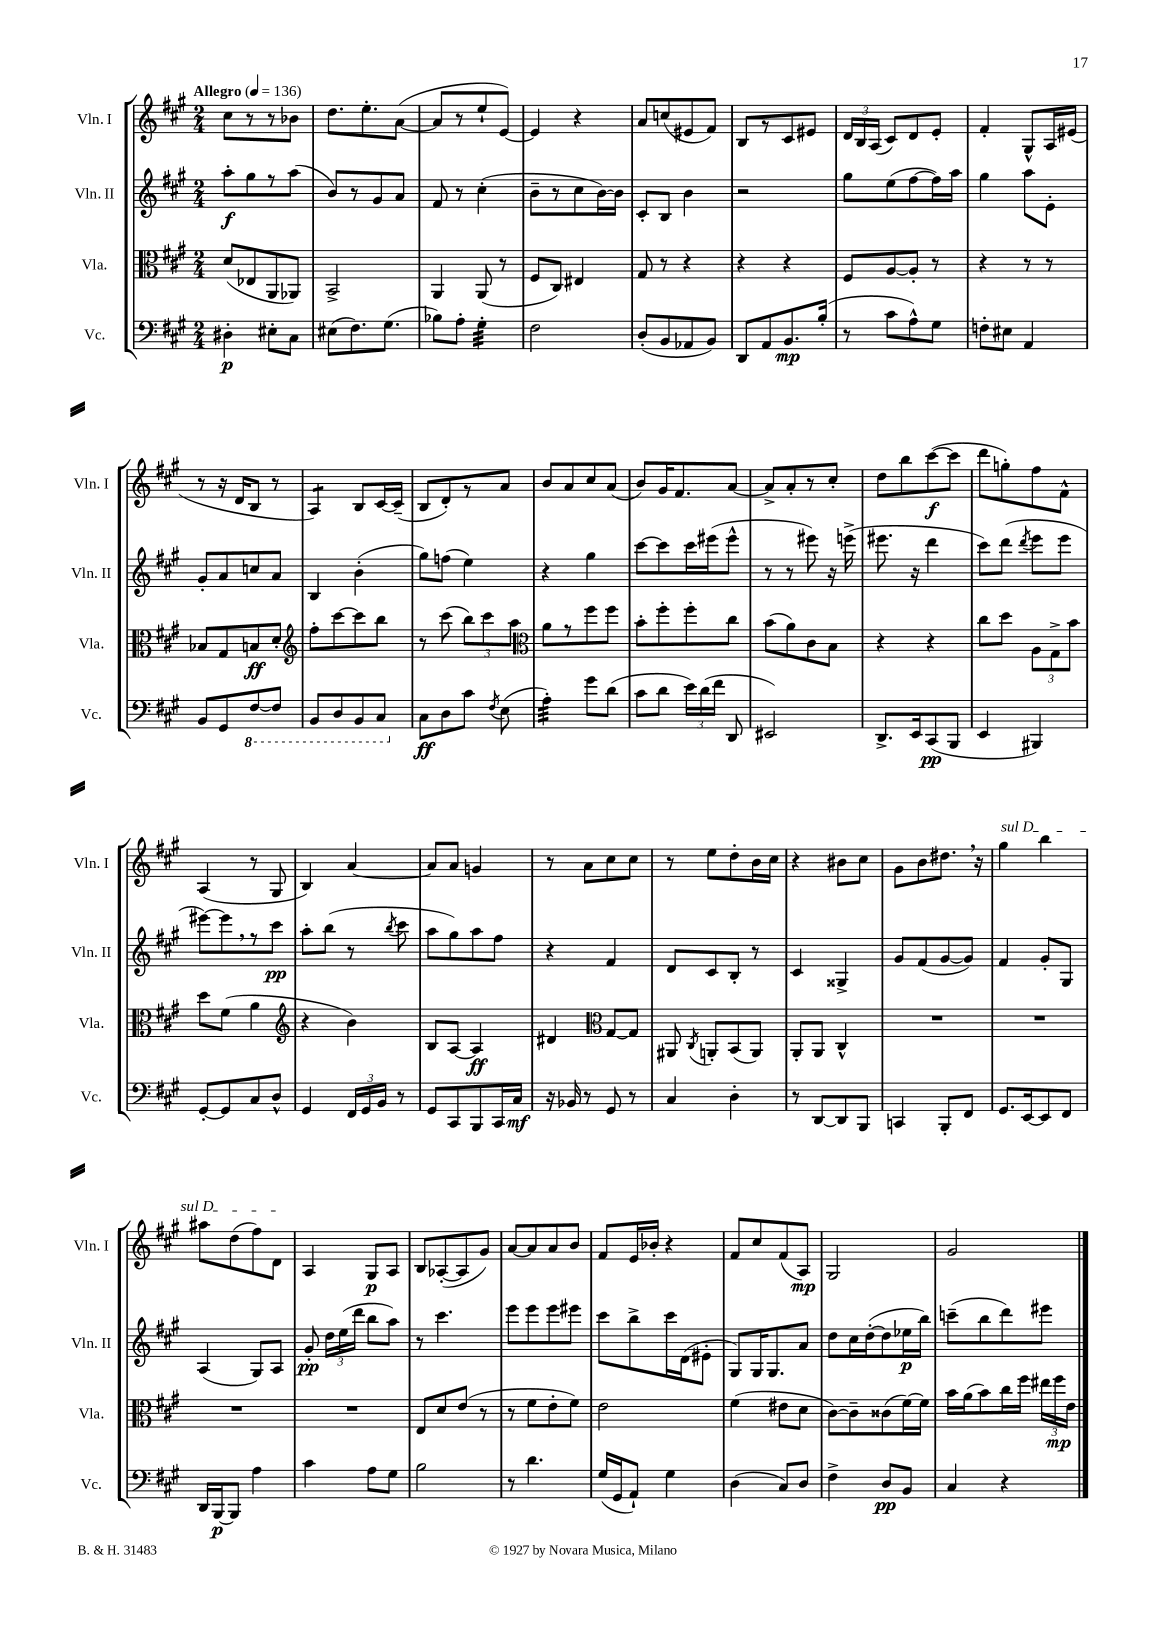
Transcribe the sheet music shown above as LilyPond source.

<<
\new StaffGroup <<
\new Staff = "s0" \with { instrumentName = "Vln. I" shortInstrumentName = "Vln. I" } {
    \clef treble \key a \major \numericTimeSignature \time 2/4 \tempo "Allegro" 4 = 136
    \autoBeamOff cis''8[ r8 r8 bes'8] |
    d''8.[ e''8.-. a'8]~( |
    a'8[ r8 e''8-! e'8]~) |
    e'4 r4 |
    a'8[ c''8( eis'8 fis'8]) |
    b8[ r8 cis'8 eis'8] |
    \tuplet 3/2 { d'16[ b16 a16]( } cis'8[) d'8 e'8]-. |
    fis'4-. gis8[-^ a16 eis'16]( |
    r8 r16 d'16[ b8] r8 |
    a4:8) b8[ cis'16~ cis'16]--( |
    b8[ d'8-.) r8 a'8] |
    b'8[ a'8 cis''8 a'8]( |
    b'8[) gis'16 fis'8. a'8]~ |
    a'8[-> a'8-. r8 cis''8]-. |
    d''8[ b''8 cis'''8~\f( cis'''8] |
    d'''8[ g''8-.) fis''8 fis'8]-^ |
    a4( r8 gis8 |
    b4) a'4~ |
    a'8[ a'8] g'4 |
    r8 a'8[ cis''8 cis''8] |
    r8 e''8[ d''8-. b'16 cis''16] |
    r4 bis'8[ cis''8] |
    gis'8[ b'8 dis''8.] \breathe r16 |
    \once \override TextSpanner.bound-details.left.text = \markup { \italic "sul D" } gis''4\startTextSpan b''4 |
    ais''8[ d''8( fis''8) d'8]\stopTextSpan |
    a4 gis8[\p a8] |
    b8[ aes8~-.( aes8 gis'8]) |
    a'8[~ a'8 a'8 b'8] |
    fis'8[ e'16 bes'16]-. r4 |
    fis'8[ cis''8 fis'8( a8]\mp) |
    gis2 |
    gis'2 \bar "|." |
}
\new Staff = "s1" \with { instrumentName = "Vln. II" shortInstrumentName = "Vln. II" } {
    \clef treble \key a \major \numericTimeSignature \time 2/4
    \autoBeamOff a''8[-.\f gis''8 r8 a''8]( |
    b'8[) r8 gis'8 a'8] |
    fis'8 r8 cis''4-.( |
    b'8[-- r8 cis''8 b'16~) b'16] |
    cis'8[-. b8] b'4 |
    r2 |
    gis''8[ e''8( fis''8~ fis''16) a''16] |
    gis''4 a''8[ e'8]-. |
    gis'8[-. a'8 c''8 a'8] |
    b4 b'4-.( |
    gis''8[) f''8]( e''4) |
    r4 gis''4 |
    cis'''8[~ cis'''8 cis'''16 eis'''16( eis'''8]-^ |
    r8 r8 eis'''8) r16 e'''16->( |
    eis'''8. r16 d'''4 |
    cis'''8[) d'''8]( \acciaccatura { d'''8 } e'''8[ e'''8] |
    eis'''8[~) eis'''8 \breathe r8 cis'''8]\pp |
    a''8[-. b''8]( r8 \acciaccatura { b''8 } cis'''8 |
    a''8[ gis''8) a''8 fis''8] |
    r4 fis'4 |
    d'8[ cis'8 b8]-. r8 |
    cis'4 gisis4-> |
    gis'8[ fis'8( gis'8~ gis'8]) |
    fis'4 gis'8[-. gis8] |
    a4( gis8[) a8] |
    gis'8-.\pp \tuplet 3/2 { d''16[ e''16( d'''16] } b''8[ a''8]) |
    r8 cis'''4. |
    e'''8[ e'''8 e'''8 eis'''8] |
    cis'''8[ b''8-> cis'''16 d'16( eis'8]-. |
    gis8[) gis16 gis8. a'8] |
    d''8[ cis''16 d''16~-.( d''8 ees''16\p b''16]) |
    c'''8[--( b''8 d'''8) eis'''8] \bar "|." |
}
\new Staff = "s2" \with { instrumentName = "Vla." shortInstrumentName = "Vla." } {
    \clef alto \key a \major \numericTimeSignature \time 2/4
    \autoBeamOff d'8[( ees8 a,8 aes,8]) |
    b,2-> |
    a,4 a,8( r8 |
    fis8[ cis8]) eis4 |
    gis8 r8 r4 |
    r4 r4 |
    fis8[ a8~ a8]-. r8 |
    r4 r8 r8 |
    bes8[ gis8 b8\ff d'8]-. |
    \clef treble fis''8[-. cis'''8~ cis'''8 b''8] |
    r8 cis'''8( \tuplet 3/2 { b''8[) cis'''8 a''8] } |
    \clef alto a'8[ r8 fis''8 fis''8] |
    b'8[-. fis''8-. fis''8-. cis''8] |
    b'8[( a'8) cis'8 b8] |
    r4 r4 |
    cis''8[ d''8] \tuplet 3/2 { a8[ gis8-> b'8] } |
    d''8[ fis'8]( a'4 |
    \clef treble r4 b'4) |
    b8[ a8]~ a4\ff |
    dis'4 \clef alto gis8[~ gis8] |
    ais,8 \acciaccatura { cis8 } a,8[-. b,8( a,8]) |
    a,8[-. a,8] cis4-^ |
    R2 |
    R2 |
    R2 |
    R2 |
    e8[ d'8 e'8]( r8 |
    r8 fis'8[ e'8-. fis'8]) |
    e'2 |
    fis'4( eis'8[ d'8] |
    cis'8[~) cis'8-- cisis'8( fis'16~) fis'16] |
    b'16[ a'16( b'8) cis''16 fis''16] \tuplet 3/2 { eis''16[ fis''16\mp e'16] } \bar "|." |
}
\new Staff = "s3" \with { instrumentName = "Vc." shortInstrumentName = "Vc." } {
    \clef bass \key a \major \numericTimeSignature \time 2/4
    \autoBeamOff dis4-.\p eis8[-. cis8] |
    eis8[( fis8.) gis8.]( |
    bes8[) a8]-. gis4:32-. |
    fis2 |
    d8[-.( b,8 aes,8 b,8]) |
    d,8[ a,8 b,8.\mp b16]-.( |
    r8 cis'8[ a8-^) gis8] |
    f8[-. eis8] a,4 |
    b,8[ gis,8 \ottava #-1 fis,8~ fis,8] |
    b,,8[ d,8 b,,8 cis,8] \ottava #0 |
    cis8[\ff d8 cis'8] \acciaccatura { fis8 } e8( |
    a4:32-.) gis'8[ d'8]( |
    cis'8[ d'8] \tuplet 3/2 { e'16[) d'16( fis'16] } d,8 |
    eis,2) |
    d,8.[-> e,16 cis,8\pp( b,,8] |
    e,4 bis,,4) |
    gis,8[~-. gis,8 cis8 d8]-^ |
    gis,4 \tuplet 3/2 { fis,16[ gis,16 b,16] } r8 |
    gis,8[ cis,8 b,,8 cis,16 cis16]\mf |
    r16 bes,16 r8 gis,8 r8 |
    cis4 d4-. |
    r8 d,8[~ d,8 b,,8] |
    c,4 b,,8[-. fis,8] |
    gis,8.[ e,16~ e,8 fis,8] |
    d,16[ b,,16~\p b,,8] a4 |
    cis'4 a8[ gis8] |
    b2 |
    r8 d'4. |
    gis16[( gis,16 a,8]-!) gis4 |
    d4( cis8[) d8] |
    fis4-> d8[\pp b,8] |
    cis4 r4 \bar "|." |
}
>>
>>
\layout { \context { \Score \remove "Bar_number_engraver" } }
